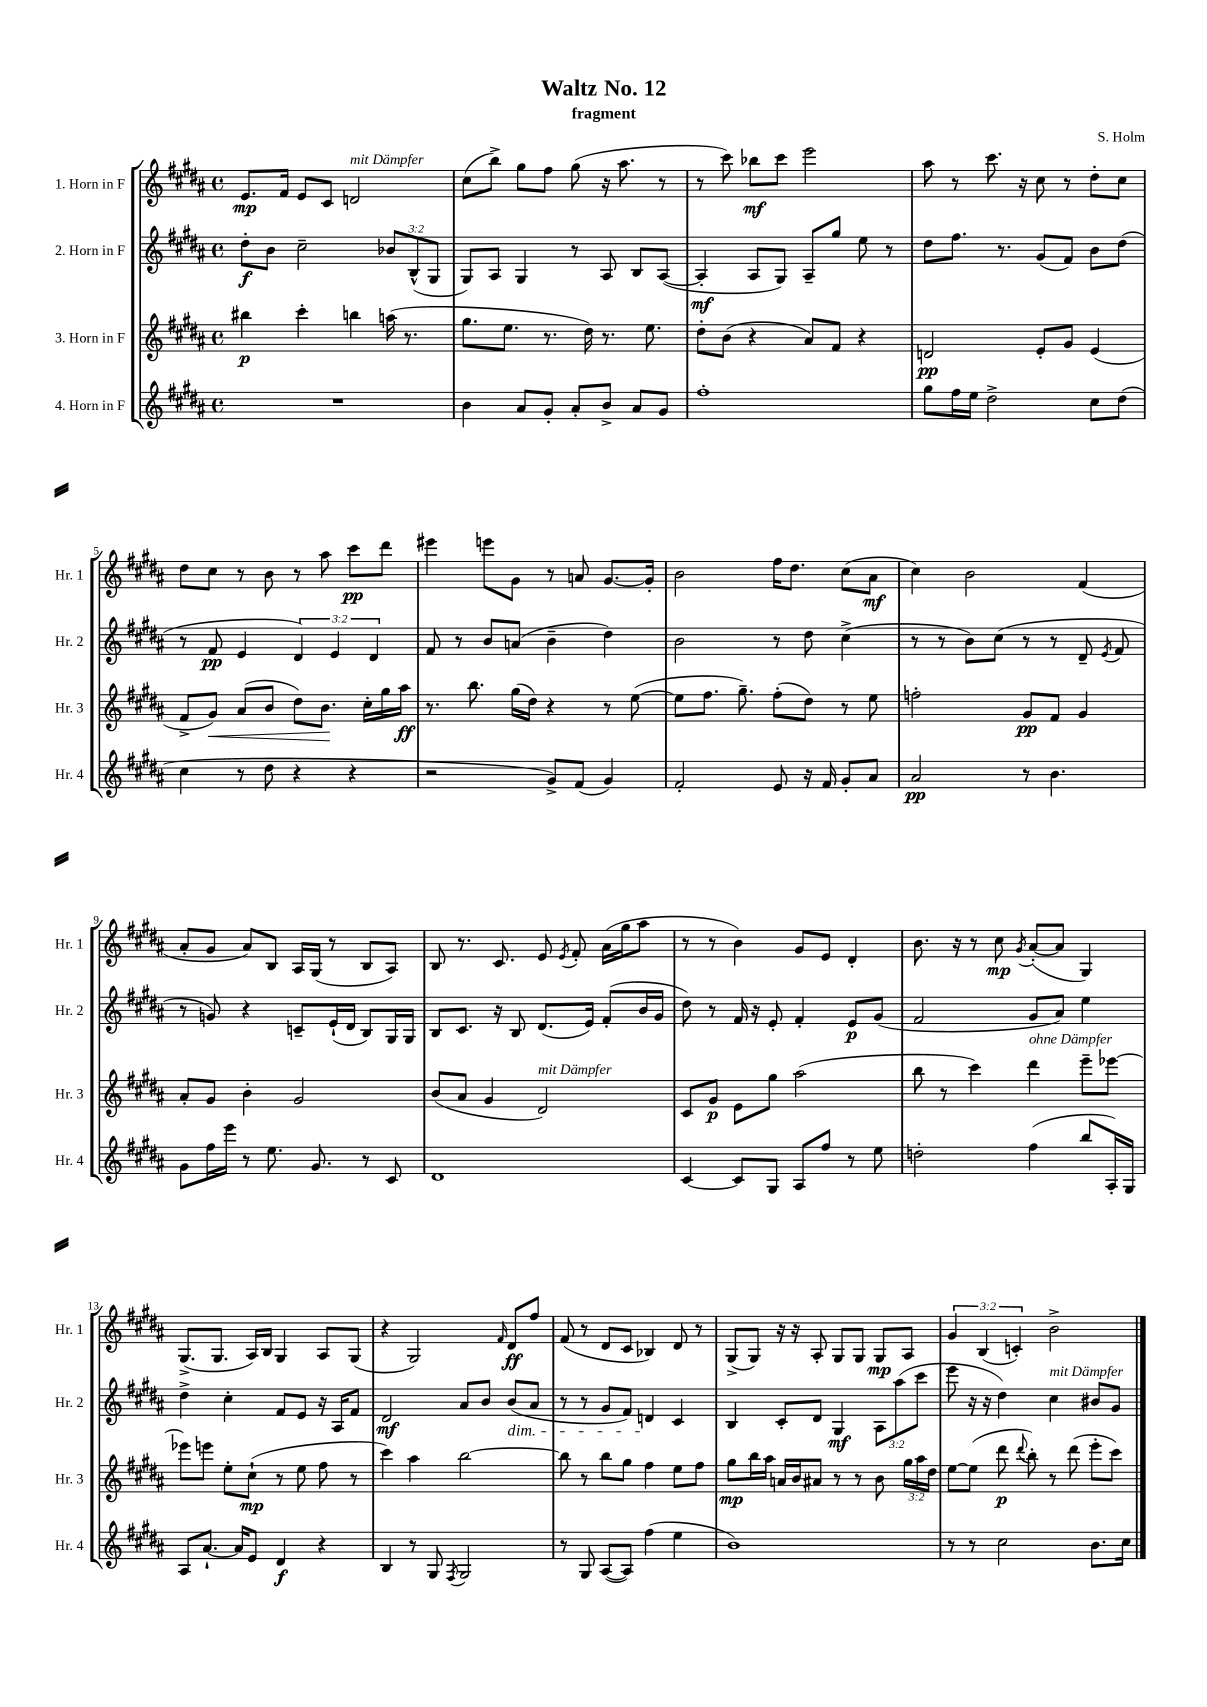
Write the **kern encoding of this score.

**kern	**kern	**kern	**kern
*staff4	*staff3	*staff2	*staff1
*clefG2	*clefG2	*clefG2	*clefG2
*k[f#c#g#d#a#]	*k[f#c#g#d#a#]	*k[f#c#g#d#a#]	*k[f#c#g#d#a#]
*M4/4	*M4/4	*M4/4	*M4/4
*met(c)	*met(c)	*met(c)	*met(c)
1r	4bb#	8dd#'	8.e
.	.	8b	.
.	.	.	16f#
.	4ccc#'	2cc#~	8e
.	.	.	8c#
.	4bb	.	2d
.	(16aa	12b-	.
.	8.r	.	.
.	.	(12B^^	.
.	.	12G#	.
=	=	=	=
4b	8.gg#	8G#)	(8cc#
.	.	8A#	8bb^)
.	8.ee	.	.
8a#	.	4G#	8gg#
8g#'	8.r	.	8ff#
8a#'	.	8r	(8gg#
.	16dd#)	.	.
8b^	8.r	8A#	16r
.	.	.	8.aa#
8a#	.	8B	.
.	8.ee	.	.
8g#	.	([8A#	8r
=	=	=	=
1ff#'	8dd#'	4A#']	8r
.	(8b	.	8ccc#)
.	4r	8A#	8bb-
.	.	8G#)	8ccc#
.	8a#)	8A#~	2eee
.	8f#	8gg#	.
.	4r	8ee	.
.	.	8r	.
=	=	=	=
8gg#	2d	8dd#	8aa#
16ff#	.	8.ff#	8r
16ee	.	.	.
2dd#^	.	.	8.ccc#
.	.	8.r	.
.	.	.	16r
.	8e'	(8g#	8cc#
.	8g#	8f#)	8r
8cc#	(4e	8b	8dd#'
(8dd#	.	(8dd#	8cc#
=	=	=	=
4cc#	8f#^	8r	8dd#
.	8g#)	8f#	8cc#
8r	(8a#	4e	8r
8dd#	8b	.	8b
4r	8dd#)	6d#)	8r
.	8.b	.	8aa#
.	.	6e	.
4r	.	.	8ccc#
.	16cc#'	.	.
.	.	6d#	.
.	16gg#	.	8ddd#
.	16aa#	.	.
=	=	=	=
2r	8.r	8f#	4eee#
.	.	8r	.
.	8.bb	.	.
.	.	8b	8eee
.	(16gg#	(8a	8g#
.	16dd#)	.	.
8g#^)	4r	4b~	8r
(8f#	.	.	8a
4g#)	8r	4dd#)	[8.g#
.	([8ee	.	.
.	.	.	16g#']
=	=	=	=
2f#'	8ee]	2b	2b
.	8.ff#	.	.
.	8.gg#~)	.	.
8e	(8ff#'	8r	16ff#
.	.	.	8.dd#
16r	8dd#)	8dd#	.
16f#	.	.	.
8g#'	8r	(4cc#^	(8cc#
8a#	8ee	.	8a#
=	=	=	=
2a#	2ff'	8r	4cc#)
.	.	8r	.
.	.	8b)	2b
.	.	(8cc#	.
8r	8g#	8r	.
4.b	8f#	8r	.
.	4g#	8d#~	(4f#
.	.	8qe	.
.	.	8f#	.
=	=	=	=
8g#	8a#'	8r	8a#'
16ff#	8g#	8g)	8g#
16eee	.	.	.
8r	4b'	4r	8a#)
8.ee	.	.	8B
.	2g#	8c~	16A#
8.g#	.	.	(16G#
.	.	(16e`	8r
.	.	16d#	.
8r	.	8B)	8B
8c#	.	16G#	8A#)
.	.	16G#	.
=	=	=	=
1d#	(8b	8B	8B
.	8a#	8.c#	8.r
.	4g#	.	.
.	.	16r	8.c#
.	.	8B	.
.	2d#)	(8.d#	8e
.	.	.	8qe
.	.	.	8f#'
.	.	16e)	.
.	.	(8f#'	(16a#
.	.	.	16gg#
.	.	16b	8aa#
.	.	16g#	.
=	=	=	=
[4c#	8c#	8dd#)	8r
.	8g#	8r	8r
8c#]	8e	16f#	4b)
.	.	16r	.
8G#	8gg#	8e'	.
8A#	(2aa#	4f#'	8g#
8ff#	.	.	8e
8r	.	8e	4d#'
8ee	.	(8g#	.
=	=	=	=
2dd'	8bb	2f#	8.b
.	8r	.	.
.	.	.	16r
.	4ccc#)	.	8r
.	.	.	8cc#
.	.	.	8qg#
(4ff#	4ddd#	8g#	([8a#'
.	.	8a#)	8a#]
8bb	8eee~	4ee	4G#)
16A#')	[8eee-	.	.
16G#	.	.	.
=	=	=	=
8A#	8eee-]	4dd#^	(8.G#^
[8.a#`	8eee	.	.
.	.	.	8.G#
.	8ee'	4cc#'	.
16a#]	.	.	.
8e	(8cc#`	.	16A#)
.	.	.	16B
4d#	8r	8f#	4G#
.	8ee	8e	.
4r	8ff#	16r	8A#
.	.	16A#	.
.	8r	8f#	(8G#
=	=	=	=
4B	4ccc#)	2d#	4r
8r	4aa#	.	2G#)
8G#	.	.	.
8qF#	.	.	.
2G#	[2bb	8a#	.
.	.	8b	.
.	.	.	16qqf#
.	.	(8b	8d#
.	.	8a#	8ff#
=	=	=	=
8r	8bb]	8r	(8f#
8G#	8r	8r	8r
([8A#	8bb	8g#	8d#
8A#])	8gg#	8f#)	8c#
(4ff#	4ff#	4d	4B-)
4ee	8ee	4c#	8d#
.	8ff#	.	8r
=	=	=	=
1b)	8gg#	4B	(8G#^
.	16bb	.	8G#)
.	16aa#	.	.
.	16a	8c#'	16r
.	16b	.	16r
.	8a#	8d#	8A#'
.	8r	4G#	8G#
.	8r	.	8G#
.	8b	12A#	8G#
.	.	(12aa#	.
.	24gg#	.	8A#
.	24aa#	12ccc#	.
.	24dd#	.	.
=	=	=	=
8r	[8ee	8eee	6g#
8r	(8ee]	16r	.
.	.	.	(6B
.	.	16r	.
2cc#	8ddd#	4dd#)	.
.	.	.	6c')
.	8qqddd#	.	.
.	8bb')	.	.
.	8r	4cc#	2b^
.	(8ddd#	.	.
8.b	8eee'	8b#	.
.	8ccc#)	8g#	.
16cc#	.	.	.
==	==	==	==
*-	*-	*-	*-
